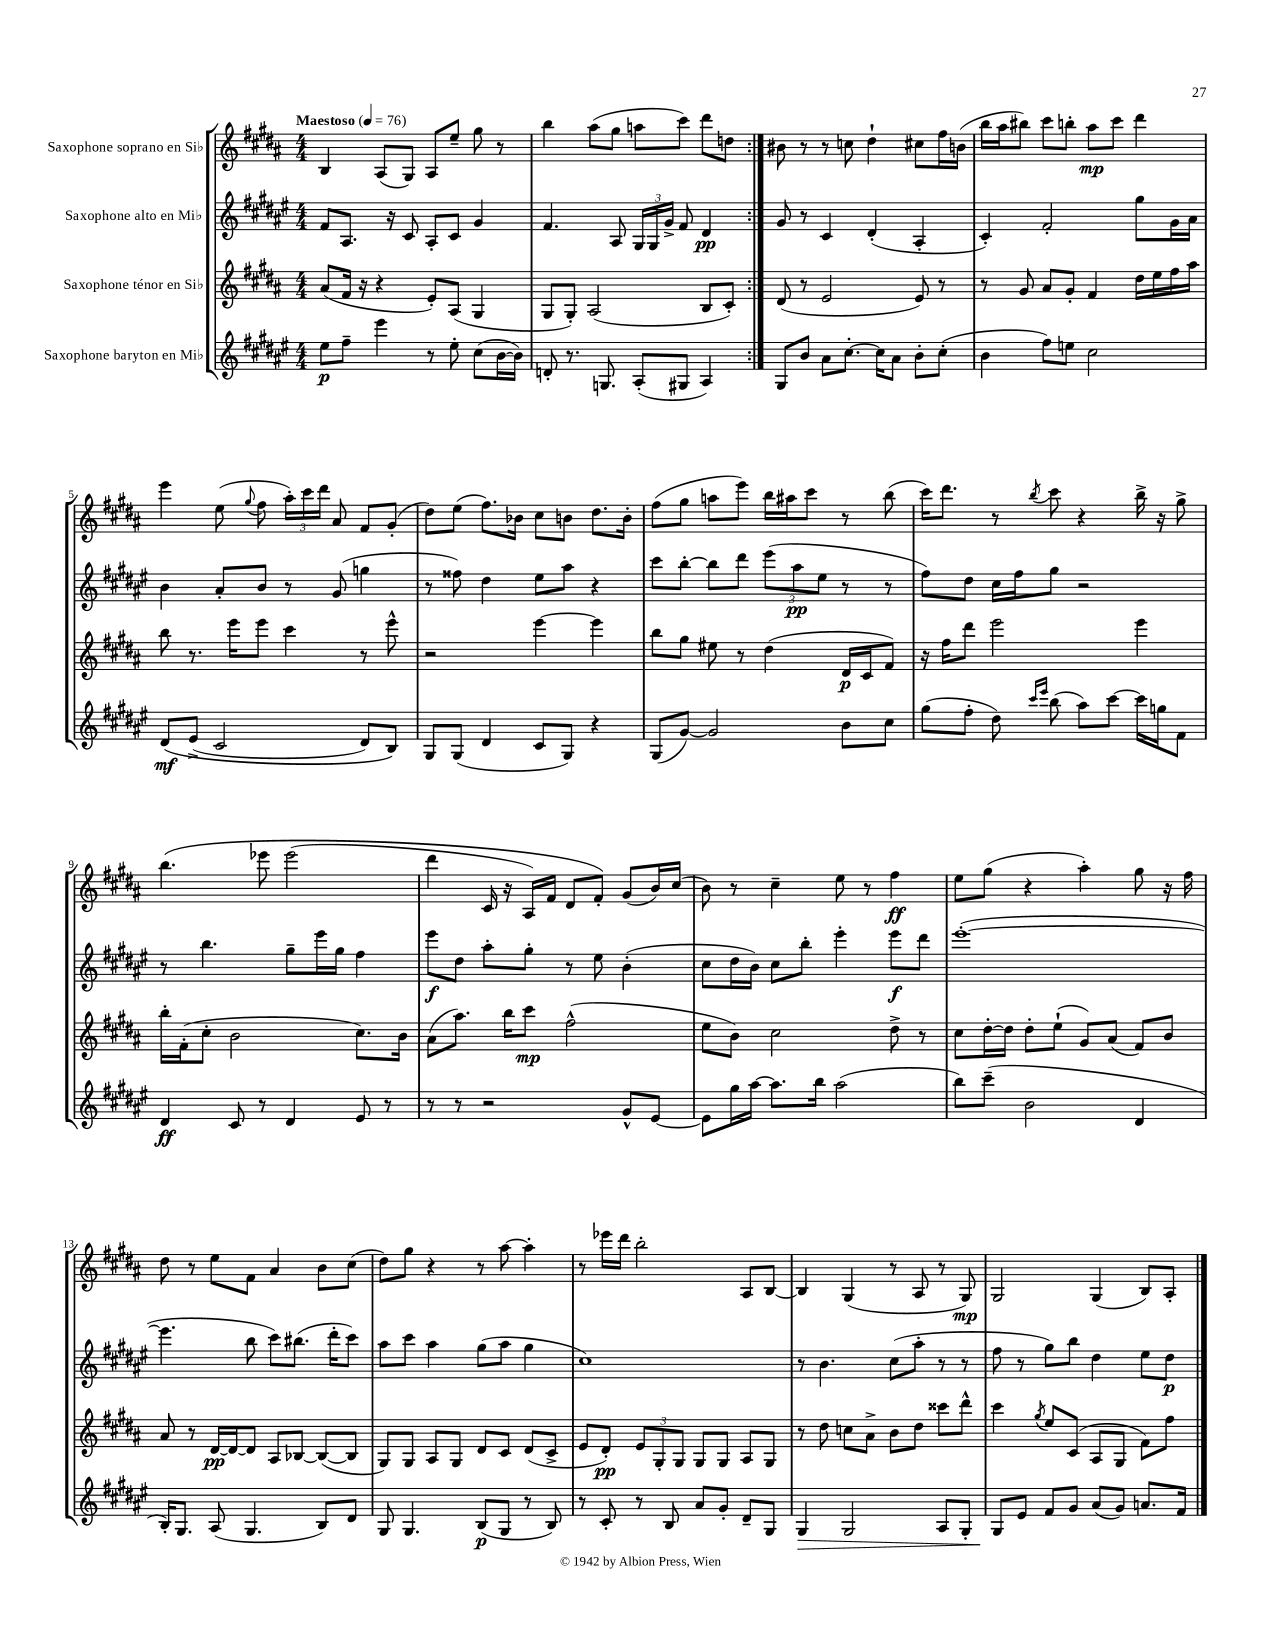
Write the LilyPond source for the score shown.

<<
\new StaffGroup <<
\new Staff = "s0" \with { instrumentName = "Saxophone soprano en Sib" } {
    \clef treble \key b \major \numericTimeSignature \time 4/4 \tempo "Maestoso" 4 = 76
    \autoBeamOff \repeat volta 2 { b4 ais8[( gis8]) ais8[ e''8]-- gis''8 r8 |
    b''4 ais''8[( gis''8] a''8[ cis'''8]) dis'''8[ d''8] | }
    bis'8 r8 r8 c''8 dis''4-! cis''8[ fis''16 b'16]( |
    b''16[ ais''16 bis''8]) cis'''8[ b''8]-. ais''8[\mp cis'''8] dis'''4 |
    e'''4 e''8( \appoggiatura { gis''8 } fis''8 \tuplet 3/2 { ais''16[-.) cis'''16 dis'''16] } ais'8 fis'8[ gis'8]-.( |
    dis''8[) e''8]( fis''8.[) bes'16] cis''8[ b'8] dis''8.[ b'16]-. |
    fis''8[( gis''8] a''8[ e'''8]) b''16[ ais''16 cis'''8] r8 b''8( |
    cis'''16[) dis'''8.] r8 \acciaccatura { b''8 } cis'''8 r4 b''16-> r16 gis''8-> |
    b''4.\( ees'''8 ees'''2( |
    dis'''4 cis'16 r16 ais16[) fis'16] dis'8[ fis'8]-.\) gis'8[( b'16) cis''16]( |
    b'8) r8 cis''4-- e''8 r8 fis''4\ff |
    e''8[ gis''8]( r4 ais''4-.) gis''8 r16 fis''16 |
    dis''8 r8 e''8[ fis'8] ais'4 b'8[ cis''8]( |
    dis''8[) gis''8] r4 r8 ais''8~ ais''4-. |
    r8 ees'''16[ dis'''16] b''2-. ais8[ b8]~ |
    b4 gis4( r8 ais8 r8 gis8\mp) |
    gis2 gis4( b8[) ais8]-. \bar "|." |
}
\new Staff = "s1" \with { instrumentName = "Saxophone alto en Mib" } {
    \clef treble \key fis \major \numericTimeSignature \time 4/4
    \autoBeamOff \repeat volta 2 { fis'8[ ais8.] r16 cis'8 ais8[-. cis'8] gis'4 |
    fis'4. ais8 \tuplet 3/2 { gis16[ gis16 gis'16]-> } fis'8 dis'4\pp | }
    gis'8 r8 cis'4 dis'4-.( ais4-. |
    cis'4-.) fis'2-. gis''8[ gis'16 ais'16] |
    b'4 ais'8[-. b'8] r8 gis'8( g''4 |
    r8 fisis''8) dis''4 eis''8[ ais''8] r4 |
    cis'''8[ b''8]~-. b''8[ dis'''8] \tuplet 3/2 { eis'''8[( ais''8\pp eis''8] } r8 r8 |
    fis''8[) dis''8] cis''16[ fis''16 gis''8] r2 |
    r8 b''4. gis''8[-- eis'''16 gis''16] fis''4 |
    eis'''8[\f dis''8] ais''8[-. gis''8]-. r8 eis''8 b'4-.( |
    cis''8[ dis''16 b'16]) cis''8[ b''8]-. eis'''4-. eis'''8[\f dis'''8] |
    eis'''1~-.( |
    eis'''4. b''8 cis'''8[) bis''8.]( dis'''16[-. cis'''8]) |
    ais''8[ cis'''8] ais''4 gis''8[( ais''8] gis''4 |
    cis''1) |
    r8 b'4. cis''8[( ais''8]-. r8 r8 |
    fis''8 r8 gis''8[) b''8] dis''4 eis''8[ dis''8]\p \bar "|." |
}
\new Staff = "s2" \with { instrumentName = "Saxophone ténor en Sib" } {
    \clef treble \key b \major \numericTimeSignature \time 4/4
    \autoBeamOff \repeat volta 2 { ais'8[( fis'16] r16 r4 e'8[-.) ais8]( gis4 |
    gis8[ gis8]-.) ais2( b8[ cis'8]-.) | }
    dis'8( r8 e'2 e'8) r8 |
    r8 gis'8 ais'8[ gis'8]-. fis'4 dis''16[ e''16 fis''16 ais''16] |
    b''8 r8. e'''16[ e'''8] cis'''4 r8 e'''8-^ |
    r2 e'''4~ e'''4 |
    b''8[ gis''8] eis''8 r8 dis''4( dis'16[\p cis'16 fis'8]) |
    r16 fis''16[ dis'''8] e'''2 e'''4 |
    b''16[-. fis'16-.( cis''8]-. b'2 cis''8.[) b'16] |
    ais'8[( ais''8.]) b''16[ cis'''8]\mp fis''2-^( |
    e''8[ b'8]) cis''2 dis''8-> r8 |
    cis''8[ dis''16~-. dis''16] dis''8[-. e''8]-!( gis'8[) ais'8]( fis'8[) b'8] |
    ais'8 r8 dis'16[~\pp dis'16~ dis'8] ais8[ bes8]~ bes8[~( bes8] |
    gis8[) gis8] ais8[ gis8] dis'8[ cis'8] dis'8[( cis'8]-> |
    e'8[ dis'8]-.\pp) \tuplet 3/2 { e'8[ gis8-. gis8] } gis8[ gis8] ais8[ gis8] |
    r8 dis''8 c''8[ ais'8]-> b'8[ dis''8] cisis'''8[ dis'''8]-^ |
    cis'''4 \acciaccatura { gis''8 } e''8[ cis'8]( ais8[ gis8] fis'8[) fis''8] \bar "|." |
}
\new Staff = "s3" \with { instrumentName = "Saxophone baryton en Mib" } {
    \clef treble \key fis \major \numericTimeSignature \time 4/4
    \autoBeamOff \repeat volta 2 { eis''8[\p fis''8]-- eis'''4 r8 eis''8-. cis''8[( b'16~ b'16]) |
    d'8-. r8. g8. ais8[-.( gis8] ais4) | }
    gis8[ b'8] ais'8[ cis''8.]~-. cis''16[ ais'8] b'8[-. cis''8]-.( |
    b'4 fis''8[) e''8] cis''2 |
    dis'8[\mf\( eis'8]->( cis'2 dis'8[) b8]\) |
    gis8[ gis8]( dis'4 cis'8[ gis8]) r4 |
    gis8[( gis'8]~) gis'2 b'8[ cis''8] |
    gis''8[( fis''8]-. dis''8) \grace { cis'''16[ eis'''16] } b''8( ais''8[) cis'''8]~ cis'''16[ g''16 fis'8] |
    dis'4\ff cis'8 r8 dis'4 eis'8 r8 |
    r8 r8 r2 gis'8[-^ eis'8]~ |
    eis'8[ gis''16 ais''16]~ ais''8.[ b''16] ais''2( |
    b''8[) cis'''8]--( b'2 dis'4 |
    b16[-.) gis8.] ais8( gis4. b8[) dis'8] |
    gis8 gis4. b8[\p( gis8] r8 b8) |
    r8 cis'8-. r8 b8 ais'8[ gis'8]-. dis'8[-- gis8] |
    gis4\> gis2 ais8[ gis8]-. |
    gis8[\! eis'8] fis'8[ gis'8] ais'8[( gis'8]) a'8.[ fis'16] \bar "|." |
}
>>
>>
